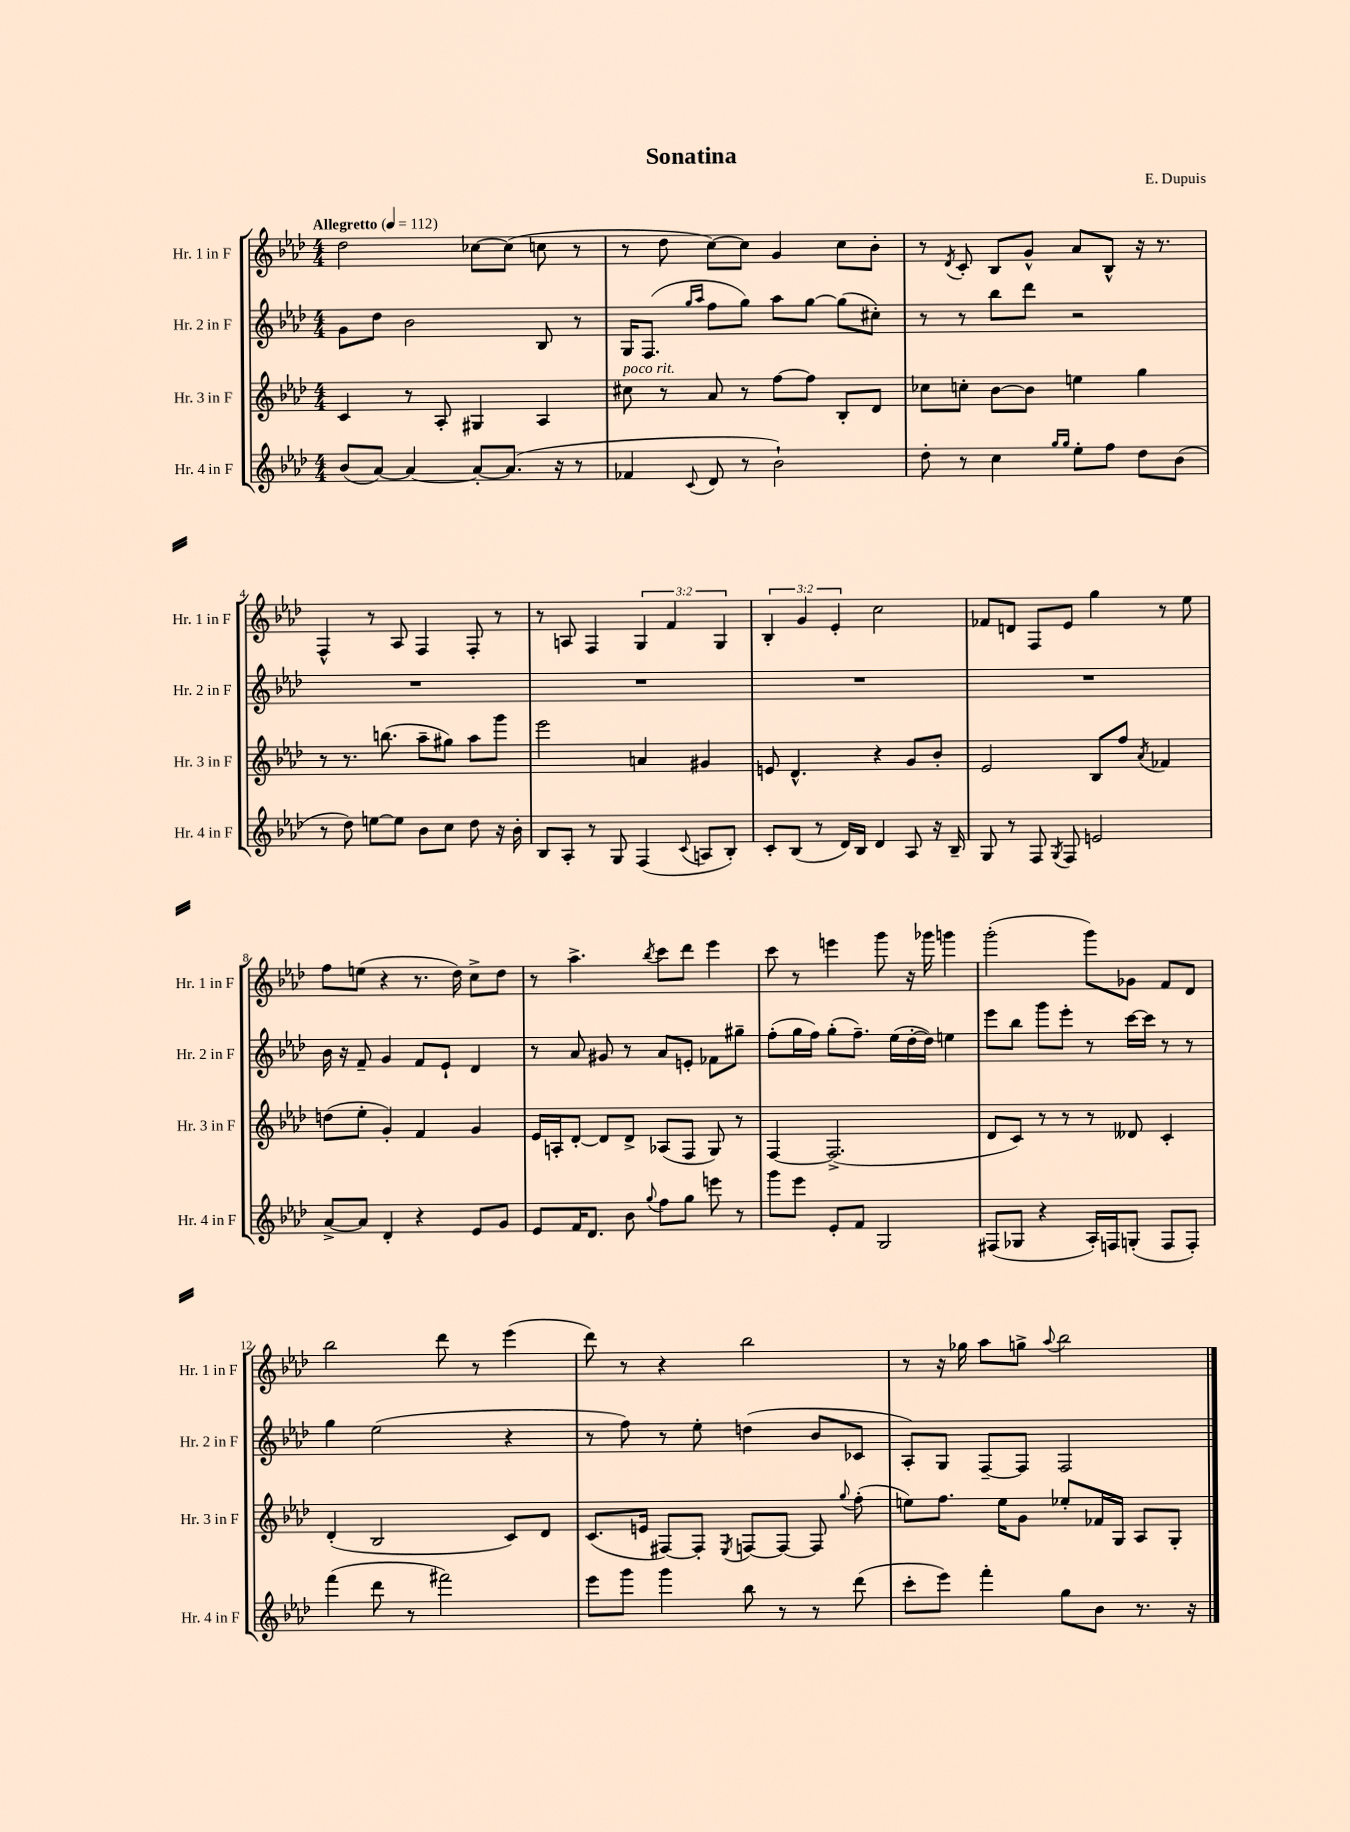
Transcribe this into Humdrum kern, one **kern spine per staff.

**kern	**kern	**kern	**kern
*part4	*part3	*part2	*part1
*staff4	*staff3	*staff2	*staff1
*I"Hr. 4 in F	*I"Hr. 3 in F	*I"Hr. 2 in F	*I"Hr. 1 in F
*I'Hr. 4 in F	*I'Hr. 3 in F	*I'Hr. 2 in F	*I'Hr. 1 in F
*clefG2	*clefG2	*clefG2	*clefG2
*k[b-e-a-d-]	*k[b-e-a-d-]	*k[b-e-a-d-]	*k[b-e-a-d-]
*M4/4	*M4/4	*M4/4	*M4/4
*MM112	*MM112	*MM112	*MM112
=1	=1	=1	=1
!	!	!	!LO:TX:a:B:t=Allegretto
(8b-/L	4c/	8g\L	2dd-\
[8a-/J)	.	8dd-\J	.
4a-/_	8r	2b-\	.
.	8A-'/	.	.
8a-'/L_	4G#X/	.	[8cc-X\L
(8.a-/J]	.	.	(8cc-\J]
.	4A-/	8B-/	8ccn\
16r	.	.	.
8r	.	8r	8r
=2	=2	=2	=2
!	!LO:TX:a:i:t=poco rit.	!	!
4f-X/	8cc#X\	16G/KL	8r
.	.	(8.F/J	.
.	8r	.	8dd-\
.	.	16qqgg/LL	.
8qqc/	.	16qqaa-/JJ	.
8d-/	8a-/	8ff\L	[8cc\L)
8r	8r	8gg\J)	8cc\J]
2b-`\)	[8ff\L	8aa-\L	4g/
.	8ff\J]	[8gg\J	.
.	8B-'/L	(8gg\L]	8cc\L
.	8d-/J	8cc#X'\J)	8b-'\J
=3	=3	=3	=3
8dd-'\	8cc-X\L	8r	8r
.	.	.	8qd-/
8r	8ccn'\J	8r	8c'/
4cc\	[8b-\L	8bb-\L	8B-/L
.	8b-\J]	8ddd-\J	8g^^/J
16qqgg/LL	.	.	.
16qqgg/JJ	.	.	.
8ee-'\L	4een\	2r	8a-/L
8ff\J	.	.	8B-^^/J
8dd-\L	4gg\	.	16r
.	.	.	8.r
(8b-\J	.	.	.
!!LO:LB:g=z
=4	=4	=4	=4
8r	8r	1r	4F^^/
8dd-\)	8.r	.	.
[8een\L	.	.	8r
.	(8.bbn\	.	.
8ee\J]	.	.	8A-/
8b-\L	8aa-~\L	.	4F/
8cc\J	8gg#X\J)	.	.
8dd-\	8aa-\L	.	8F'/
16r	8ggg\J	.	8r
16b-'\	.	.	.
=5	=5	=5	=5
8B-/L	2eee-\	1r	8r
8A-'/J	.	.	8An/
8r	.	.	4F/
8G/	.	.	.
(4F/	4an/	.	6G/
.	.	.	6f/
8qqc/	.	.	.
8An/L	4g#X/	.	.
.	.	.	6G/
8B-'/J)	.	.	.
=6	=6	=6	=6
8c'/L	8en/	1r	6B-'/
(8B-/J	4.d-^^/	.	.
.	.	.	6g/
8r	.	.	.
.	.	.	6e-'/
16d-/LL)	.	.	.
16B-/JJ	.	.	.
4d-/	4r	.	2cc\
8A-/	8g/L	.	.
16r	8b-'/J	.	.
16B-~/	.	.	.
=7	=7	=7	=7
8G/	2e-/	1r	8f-X/L
8r	.	.	8dn/J
8F/	.	.	8F/L
8qG/	.	.	.
8F/	.	.	8e-/J
2en/	8B-/L	.	4gg\
.	8ff/J	.	.
.	8qa-/	.	.
.	4f-X/	.	8r
.	.	.	8ee-\
!!LO:LB:g=z
=8	=8	=8	=8
[8a-^/L	(8ddn\L	16b-\	8ff\L
.	.	16r	.
8a-/J]	8ee-'\J	8f~/	(8een\J
4d-'/	4g'/)	4g/	4r
4r	4f/	8f/L	8.r
.	.	8e-`/J	.
.	.	.	16dd-\)
8e-/L	4g/	4d-/	8cc^\L
8g/J	.	.	8dd-\J
=9	=9	=9	=9
8e-/L	16e-/LL	8r	8r
.	16An'/J	.	.
16f/K	[8d-'/J	8a-/	4.aa-^\
8.d-/J	.	.	.
.	8d-/L]	8g#X/	.
8b-\	8d-^/J	8r	.
8qqgg/	.	.	8qbb-/
8ff\L	(8A-X/L	8a-/L	8ccc\L
8gg\J	8F/J	8en'/J	8ddd-\J
8eeen\	8G/)	8f-X\L	4eee-\
8r	8r	8gg#X~\J	.
=10	=10	=10	=10
8ggg\L	[4F/	(8ff'\L	8ccc\
8eee-\J	.	16gg\L	8r
.	.	16ff\JJ)	.
8e-'/L	(2.F^/]	(8gg'\L	4eeen\
8f/J	.	8.ff~\J)	.
2G/	.	.	8ggg\
.	.	(16ee-\LL	.
.	.	[16dd-'\	16r
.	.	16dd-\JJ])	16ggg-X\
.	.	4een\	4gggn\
=11	=11	=11	=11
(8F#X/L	8d-/L	8eee-\L	(2ggg'\
8G-X/J	8c/J)	8bb-\J	.
4r	8r	8ggg\L	.
.	8r	8eee-'\J	.
16A-'/LL)	8r	8r	8ggg\L)
16Fn/J	.	.	.
(8Gn'/J	8d--X/	[16ccc\LL	8g-X\J
.	.	16ccc\JJ]	.
8F/L	4c'/	8r	8f/L
8F'/J)	.	8r	8d-/J
!!LO:LB:g=z
=12	=12	=12	=12
(4fff\	(4d-'/	4gg\	2bb-\
8ddd-\	2B-/	(2ee-\	.
8r	.	.	.
2fff#X\)	.	.	8ddd-\
.	.	.	8r
.	8c/L)	4r	(4eee-\
.	8d-/J	.	.
=13	=13	=13	=13
8eee-\L	(8.c/L	8r	8ddd-\)
8ggg\J	.	8ff\)	8r
.	16en/Jk	.	.
4ggg\	[8F#X/L)	8r	4r
.	8F#'/J]	8ee-'\	.
.	8qE-/	.	.
8bb-\	[8Fn/L	(4ddn\	2bb-\
8r	8F/J_	.	.
8r	8F/]	8b-/L	.
.	8qqgg/	.	.
(8ddd-\	(8ff'\	8c-X/J	.
=14	=14	=14	=14
8ccc'\L	8een\L)	8A-'/L)	8r
8eee-\J)	8.ff\J	8G/J	16r
.	.	.	16gg-X\
4fff'\	.	[8F~/L	8aa-\L
.	16ee\KL	.	.
.	8g\J	8F/J]	8ggn^\J
.	.	.	8qqaa-/
8gg\L	8ee-X'/L	2F/	2bb-\
8b-\J	16f-X/L	.	.
.	16G/JJ	.	.
8.r	8A-/L	.	.
.	8G'/J	.	.
16r	.	.	.
==	==	==	==
*-	*-	*-	*-
